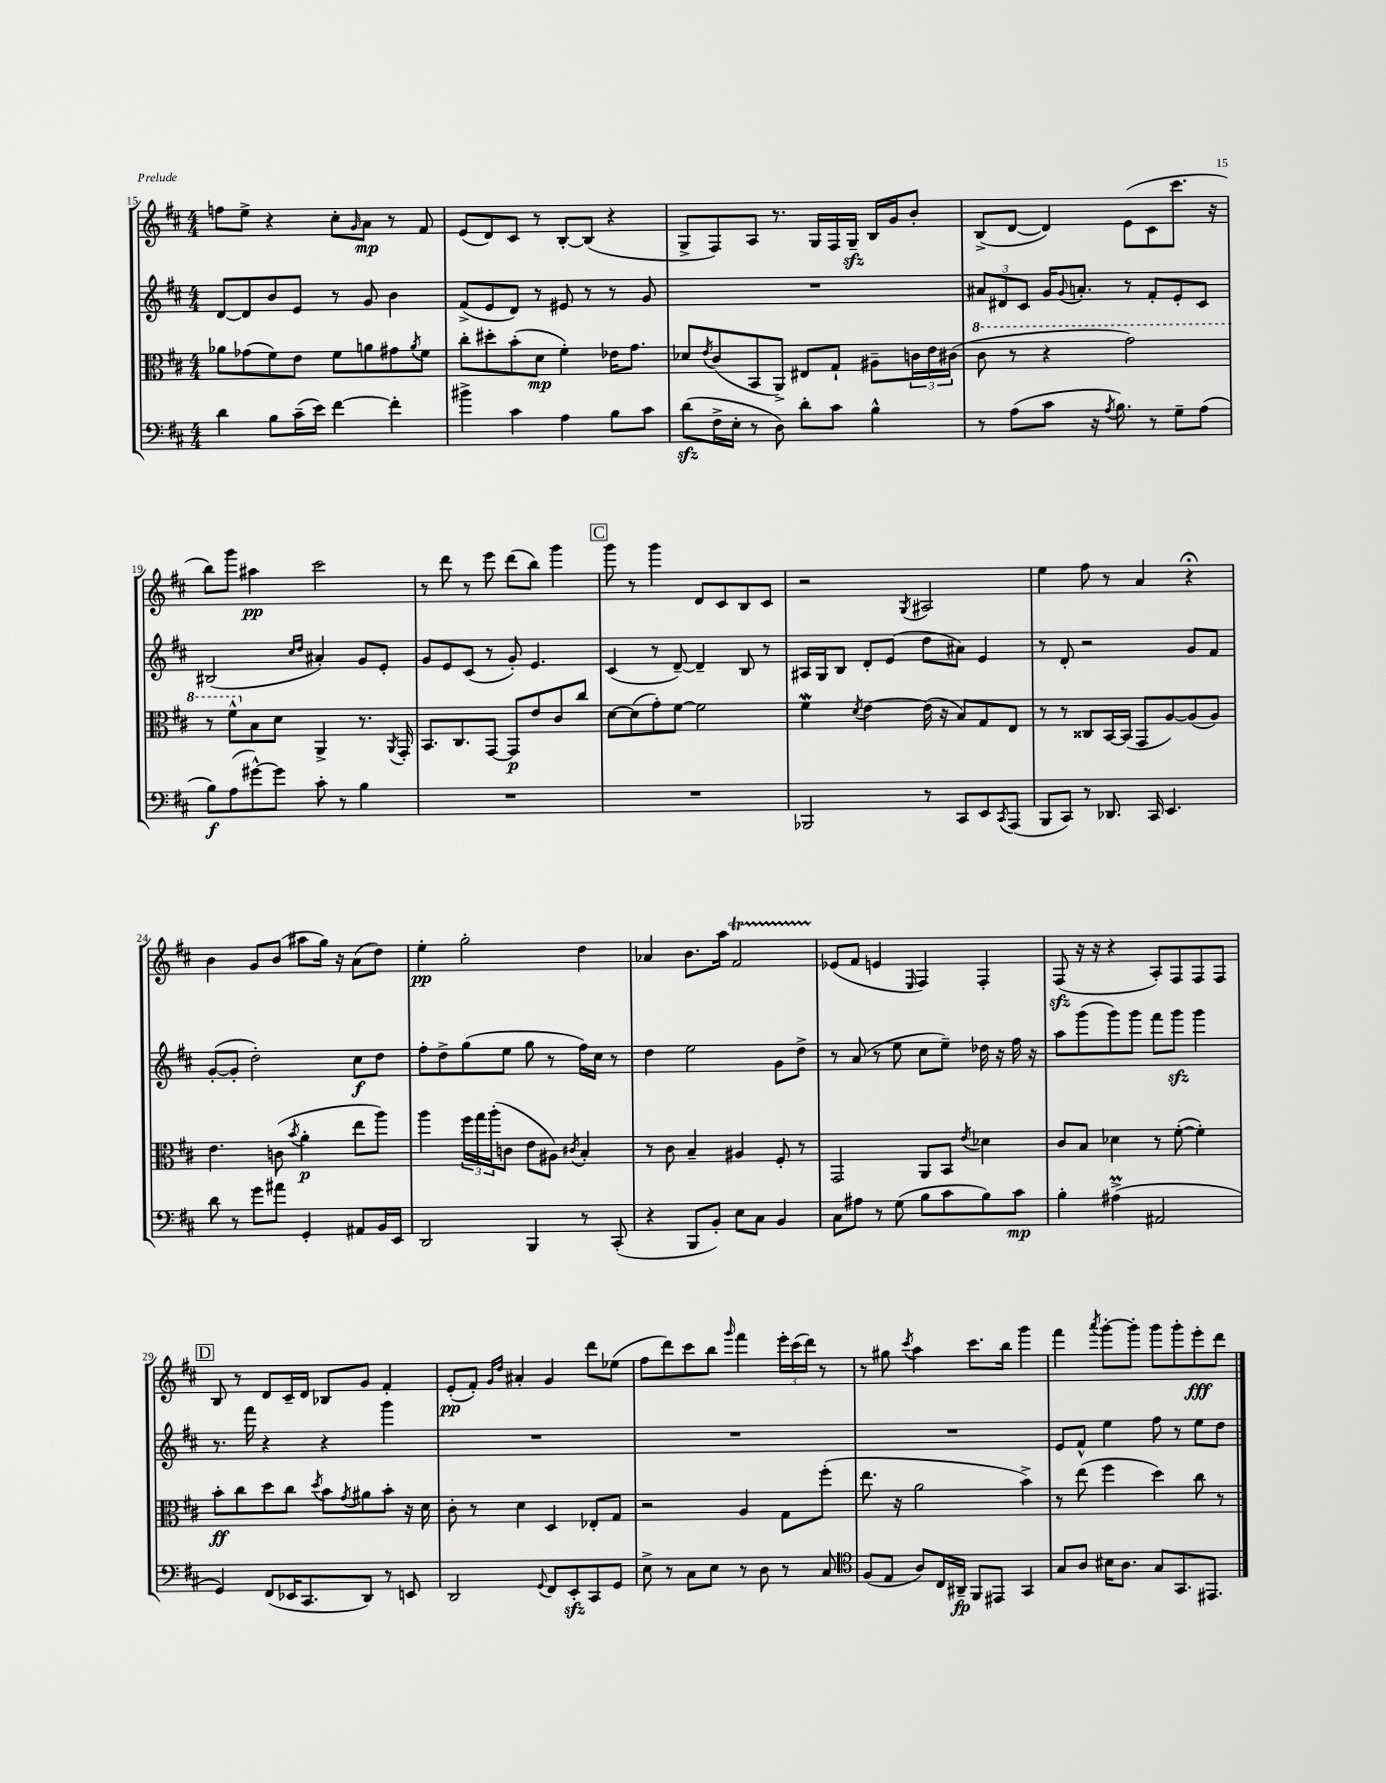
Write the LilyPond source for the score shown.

<<
\new StaffGroup <<
\new Staff = "s0" {
    \clef treble \key d \major \numericTimeSignature \time 4/4
    f''8 e''8-> r4 cis''8-. \grace { g'16 } a'8\mp r8 fis'8 |
    e'8( d'8) cis'8 r8 b8~-. b8( r4 |
    g8-> fis8) a8 r8. g16 fis16 g16--\sfz b16 g'16 b'8-. |
    b8->( d'8~ d'4) e'8( cis'8 cis'''8. r16 |
    b''8) g'''8 ais''4\pp cis'''2 |
    r8 d'''8 r8 e'''8 d'''8( b''8) g'''4 |
    \mark \markup { \box "C" } g'''8 r8 g'''4 d'8 cis'8 b8 cis'8 |
    r2 \acciaccatura { g8 } ais2 |
    e''4 fis''8 r8 a'4 r4\fermata |
    b'4 g'8 b'8( ais''8 g''16) r16 a'8( d''8) |
    e''4-.\pp g''2-. d''4 |
    aes'4 b'8. a''16 fis'2\startTrillSpan |
    ees'8\stopTrillSpan( fis'8 e'4 \grace { e16 } fis4) fis4-. |
    fis8\sfz( r16 r16 r4 a8-.) fis8 fis8 fis8 |
    \mark \markup { \box "D" } b8 r8 d'8 cis'16-- d'16 bes8 g'8 fis'4-. |
    e'8-.\pp( fis'8-.) \grace { g'16 d''16 } ais'4-. g'4 d'''8 ees''8( |
    fis''8 d'''8) cis'''8 b''8 \grace { g'''16 } fis'''4 \tuplet 3/2 { e'''16-. cis'''16( d'''16) } r8 |
    r8 gis''8 \acciaccatura { cis'''8 } a''4 cis'''8. b''16 g'''4 |
    fis'''4 \acciaccatura { a'''8 } g'''8~-. g'''8-. g'''8 g'''8-. e'''8-.\fff d'''8 \bar "|." |
}
\new Staff = "s1" {
    \clef treble \key d \major \numericTimeSignature \time 4/4
    d'8~ d'8 b'8 e'8 r8 g'8 b'4 |
    fis'8->( e'8 d'8) r8 eis'8 r8 r8 g'8 |
    R1 |
    \tuplet 3/2 { ais'8 dis'8 cis'8 } g'16 \appoggiatura { g'8 } a'8.-. r8 fis'8-. e'8-. cis'8 |
    bis2( \grace { cis''16 d''16 } ais'4-.) g'8 e'8-. |
    g'8 e'8 cis'8( r8 g'8-.) e'4. |
    \mark \markup { \box "C" } cis'4( r8 d'8~--) d'4-- b8 r8 |
    ais16 g16 b8 d'8-. e'8( d''8 ais'8) e'4 |
    r8 d'8-. r2 g'8 fis'8 |
    g'8~-.( g'8-. d''2-.) cis''8\f d''8 |
    fis''8-. d''8-> g''8( e''8 g''8 r8 fis''16) cis''16 r8 |
    d''4 e''2 g'8 d''8-> |
    r8 a'8( r8 e''8 cis''8 e''8--) des''16 r16 fis''16 r16 |
    a''8 g'''8( g'''8) g'''8 fis'''8 g'''8\sfz g'''4 |
    \mark \markup { \box "D" } r8. fis'''16 r4 r4 g'''4 |
    R1 |
    R1 |
    R1 |
    e'8 fis'8-^ e''4 fis''8 r8 e''8 d''8 \bar "|." |
}
\new Staff = "s2" {
    \clef alto \key d \major \numericTimeSignature \time 4/4
    aes'8 ges'8( fis'8) e'8 fis'8 a'8 gis'8 \acciaccatura { a'8 } fis'8 |
    cis''8-. dis''8-. b'8-.( d'8\mp fis'4-.) ees'16 g'8. |
    des'8 \acciaccatura { e'8 } cis'8( b,8 a,8->) eis8 g8-! ais8-- \tuplet 3/2 { c'16 e'16 cis'16( } |
    \ottava #1 cis''8 r8 r4 g''2) |
    r8 fis''8-^ \ottava #0 b8 d'8 a,4-> r8. \acciaccatura { a,8 } g,16-. |
    b,8. cis8. g,8~ g,8\p e'8 cis'8 cis''8 |
    \mark \markup { \box "C" } d'8~ d'8( g'8-.) fis'8~ fis'2 |
    fis'4\mordent \acciaccatura { d'8 } e'4~ e'16( r16 b8) g8 e8 |
    r8 r8 cisis8 b,16~ b,16( g,8 a8~) a8( a8) |
    e'4. c'8( \acciaccatura { b'8 } a'4-.\p e''8 a''8) |
    a''4 \tuplet 3/2 { fis''16 g''16 a''16-.( } c'8 e'8 ais8) \acciaccatura { cis'8 } b4-. |
    r8 cis'8 b4-- ais4 fis8-. r8 |
    g,2 a,8 b,8 \acciaccatura { e'8 } des'4 |
    cis'8 b8 des'4 r8 fis'8~-.( fis'4-.) |
    \mark \markup { \box "D" } b'8-.\ff cis''8 d''8 cis''8 \acciaccatura { d''8 } b'8 \acciaccatura { g'8 } ais'8 b'8-. r16 d'16 |
    cis'8-. r8 d'4 d4 ees8-. g8 |
    r2 a4 g8 fis''8-.( |
    e''8. r16 a'2 b'4->) |
    r8 e''8( fis''4 d''4) cis''8 r8 \bar "|." |
}
\new Staff = "s3" {
    \clef bass \key d \major \numericTimeSignature \time 4/4
    d'4 b8 cis'16--( e'16) fis'4~ fis'4-. |
    bis'4-> cis'4 a4 b8 cis'8 |
    d'8\sfz( fis16-> e16-. r8 d8) d'8-. cis'8 b4-^ |
    r8 a8( cis'8 r16 \acciaccatura { a8 } b8.) r8 g8-- a8( |
    b8\f) a8( gis'8~-^) gis'8 cis'8-. r8 b4 |
    R1 |
    \mark \markup { \box "C" } R1 |
    bes,,2 r8 cis,8 e,8 \acciaccatura { cis,8 } a,,8( |
    b,,8 cis,8) r8 des,8. cis,16 e,4. |
    d'8 r8 g'8 ais'8 g,4-. ais,8 b,16 e,16 |
    d,2 b,,4 r8 cis,8-.( |
    r4 b,,8 b,8-.) e8 cis8 b,4 |
    cis8 ais8 r8 g8( b8 cis'8 b8) cis'8\mp |
    b4-. ais4->\prall( ais,2 |
    \mark \markup { \box "D" } g,4) fis,8( ees,16 cis,8. d,8) r8 e,8 |
    d,2 \appoggiatura { g,8 } fis,8 e,8-.\sfz cis,8 g,8 |
    e8-> r8 cis8 e8 r8 d8 r8 cis8 |
    \clef tenor fis8( e8 a8) cis16 ais,16--\fp fis,8 eis,8 g,4 |
    g8 a8 bis16 a8. g8 g,8. eis,8. \bar "|." |
}
>>
>>
\layout { \context { \Score currentBarNumber = #15 } }
